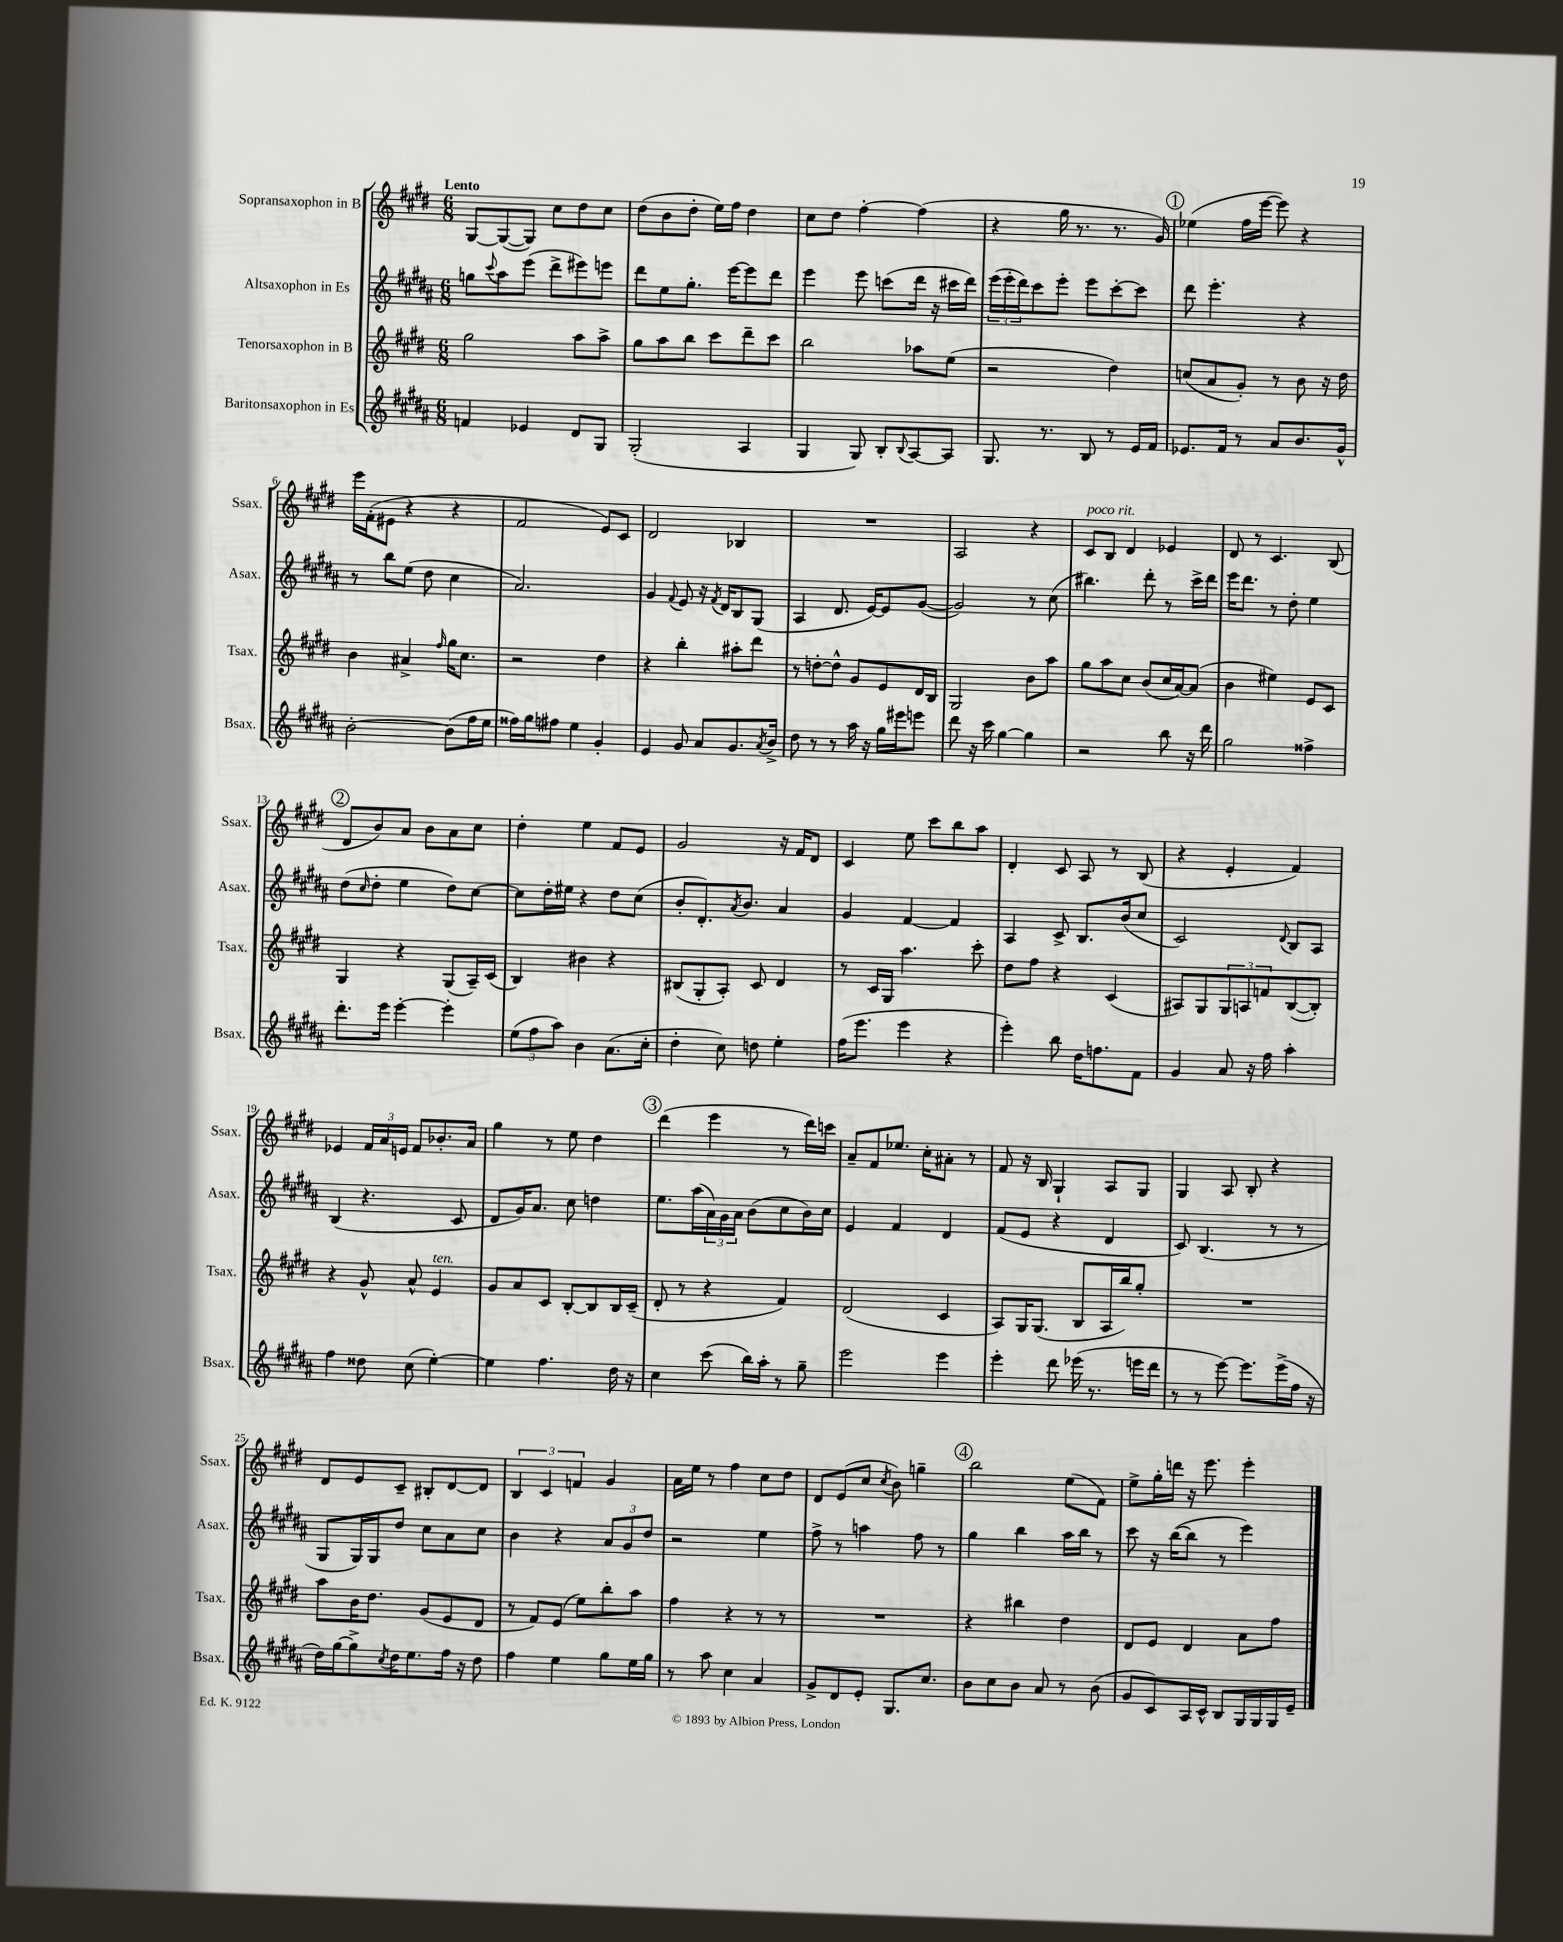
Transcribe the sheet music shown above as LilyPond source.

<<
\new StaffGroup <<
\new Staff = "s0" \with { instrumentName = "Sopransaxophon in B" shortInstrumentName = "Ssax." } {
    \clef treble \key e \major \numericTimeSignature \time 6/8 \tempo "Lento"
    gis8~ gis8~( gis8) cis''8 dis''8 cis''8 |
    dis''8( b'8 dis''8-. e''16) fis''16 dis''4 |
    cis''8 dis''8 fis''4~-. fis''4( |
    r4 gis''16 r8. r8. gis'16) |
    \mark \markup { \circle "1" } ees''4( fis''16 e'''16~ e'''8) r4 |
    e'''16 fis'16-.( eis'8 r4 r4 |
    fis'2 e'8) cis'8 |
    dis'2 bes4 |
    R2. |
    a2 r4 |
    cis'8^\markup { \italic "poco rit." } b8 dis'4 ees'4 |
    dis'8 r8 cis'4. b8( |
    \mark \markup { \circle "2" } dis'8 b'8) a'8 b'8 a'8 cis''8 |
    dis''4-. e''4 fis'8 e'8 |
    gis'2 r16 fis'16 dis'8 |
    cis'4 e''8 cis'''8 b''8 a''8 |
    dis'4-. cis'8 a8 r8 b8( |
    r4 e'4-. fis'4) |
    ees'4 \tuplet 3/2 { fis'16 a'16 e'16 } fis'8 bes'8.-. a'16 |
    gis''4 r8 e''8 dis''4 |
    \mark \markup { \circle "3" } dis'''4( e'''4 r8 dis'''16) c'''16 |
    a'8-- fis'8 ees''8. cis''16-. ais'8-. r8 |
    fis'8 r16 b16 gis4-! a8 gis8 |
    gis4 a8 b8-. r4 |
    dis'8 e'8 cis'8-- bis8-. dis'8~ dis'8 |
    \tuplet 3/2 { b4 cis'4 f'4 } gis'4 |
    a'16 e''16 r8 fis''4 cis''8 dis''8 |
    dis'8 e'8( cis''8 \acciaccatura { cis''8 } b'8) g''4-- |
    \mark \markup { \circle "4" } b''2 e''8( fis'8) |
    e''8-> gis''16-. d'''16 r16 e'''8. e'''4-. \bar "|." |
}
\new Staff = "s1" \with { instrumentName = "Altsaxophon in Es" shortInstrumentName = "Asax." } {
    \clef treble \key b \major \numericTimeSignature \time 6/8
    g''8 \appoggiatura { cis'''8 } ais''8 e'''8( dis'''8-> eis'''8) e'''8 |
    dis'''8 e''8 gis''8.-. e'''16~ e'''8 dis'''8 |
    e'''4 e'''8 c'''8( dis'''16 r16 cis'''16 dis'''16) |
    \tuplet 3/2 { e'''16( e'''16-. dis'''16) } cis'''8 e'''8-. e'''8 cis'''8~-. cis'''8 |
    \mark \markup { \circle "1" } dis'''8 e'''4.-. r4 |
    r8 b''8 e''8( dis''8 cis''4 |
    ais'2.) |
    gis'4 \appoggiatura { fis'8 } e'8 r16 \acciaccatura { fis'8 } dis'16 b8 gis8( |
    ais4 dis'8. e'16~) e'8 gis'8~( |
    gis'2) r8 cis''8( |
    bis''4.) dis'''8-. r8 cis'''16-> dis'''16 |
    e'''16 dis'''8. r8 dis''8-. e''4 |
    \mark \markup { \circle "2" } dis''8( \grace { cis''16 } dis''8-. e''4 dis''8) cis''8~ |
    cis''8 dis''16-. eis''16 r4 dis''8 cis''8( |
    b'8-. dis'8.-.) \acciaccatura { ais'8 } b'8. ais'4 |
    gis'4 fis'4~ fis'4 |
    ais4 cis'8-> b8. b'16( cis''8 |
    cis'2) \appoggiatura { dis'8 } b8 ais8 |
    b4( r4. cis'8 |
    dis'8 gis'16) ais'8. cis''8 d''4 |
    \mark \markup { \circle "3" } e''8. ais''16( \tuplet 3/2 { ais'16) gis'16 ais'16 } b'8( cis''8 b'16) cis''16 |
    e'4 fis'4 dis'4 |
    fis'8( e'8 r4 dis'4 |
    cis'8) b4.( r8 r8 |
    gis8 gis16) gis16 dis''8 cis''8 ais'8 cis''8 |
    b'4 r4 \tuplet 3/2 { ais'8 gis'8 dis''8 } |
    r2 e''4 |
    fis''8-> r8 a''4 fis''8 r8 |
    \mark \markup { \circle "4" } gis''4 b''4 ais''16 b''16 r8 |
    cis'''8 r16 b''16~( b''8 r8 e'''4) \bar "|." |
}
\new Staff = "s2" \with { instrumentName = "Tenorsaxophon in B" shortInstrumentName = "Tsax." } {
    \clef treble \key e \major \numericTimeSignature \time 6/8
    gis''2 a''8 a''8-> |
    gis''8 a''8 b''8 cis'''8 dis'''8-- cis'''8 |
    b''2 aes''8 e''8( |
    r2 dis''4) |
    \mark \markup { \circle "1" } c''8( a'8 gis'8-.) r8 b'8 r16 dis''16 |
    b'4 ais'4-> \grace { fis''16 } gis''16 cis''8. |
    r2 dis''4 |
    r4 b''4-. ais''8-. dis'''8 |
    r8 d''8~-. d''8-^ gis'8 e'8 dis'16 b16 |
    gis2 b'8 a''8 |
    gis''8 a''8 cis''8 b'8( cis''16 a'16~) a'8( |
    b'4 eis''4) e'8 cis'8 |
    \mark \markup { \circle "2" } gis4 r4 gis8( a16--) cis'16( |
    b4) bis'4 r4 |
    bis8( gis8-. a8-.) cis'8 dis'4 |
    r8 cis'16 gis16 a''4. cis'''8-. |
    dis''8 fis''8 r4 cis'4( |
    ais8) gis8 \tuplet 3/2 { gis8 a8 f'8 } b8~( b8-.) |
    r4 gis'8-^ a'8-^ e'4^\markup { \italic "ten." } |
    gis'8 a'8 cis'8 b8~-. b8 b16 cis'16--( |
    \mark \markup { \circle "3" } dis'8-. r8 r4 fis'4) |
    dis'2( cis'4 |
    a8) gis16 gis8.( b8 a16 b''16) gis''8-. |
    R2. |
    a''8 b'16 dis''8. gis'8( e'8 dis'8 |
    r8 fis'8) e'8( e''8) b''8-. a''8 |
    fis''4 r4 r8 r8 |
    R2. |
    \mark \markup { \circle "4" } r4 bis''4 dis''4 |
    dis'8 e'8 dis'4 a'8 fis''8 \bar "|." |
}
\new Staff = "s3" \with { instrumentName = "Baritonsaxophon in Es" shortInstrumentName = "Bsax." } {
    \clef treble \key b \major \numericTimeSignature \time 6/8
    f'4 ees'4 dis'8 gis8 |
    gis2-.( ais4 |
    gis4 gis8) b8-. \appoggiatura { b8 } ais8~ ais8 |
    gis8. r8. b8 r8 e'16 fis'16 |
    \mark \markup { \circle "1" } ees'8. fis'16 r8 ais'8 b'8. gis'16-^ |
    b'2~-. b'8( fis''16 e''16 |
    fisis''16) gis''16 fis''8 e''4 gis'4-. |
    e'4 gis'8 ais'8 gis'8. \acciaccatura { ais'8 } b'16-> |
    dis''8 r8 r8 ais''16 r16 gis''16 eis'''16 e'''8 |
    dis'''8 r16 cis'''16 gis''4~ gis''4 |
    r2 b''8 r16 dis'''16 |
    gis''2 fisis''4-> |
    \mark \markup { \circle "2" } dis'''8.-. e'''16 e'''4~-. e'''4-. |
    \tuplet 3/2 { e''8( fis''8 ais''8) } b'4 ais'8.( cis''16-. |
    dis''4-. cis''8) d''8 e''4-. |
    fis''16( e'''8. e'''4 r4 |
    e'''4-.) b''8 dis''16 f''8. fis'8 |
    gis'4 ais'8 r16 fis''16 ais''4-. |
    fis''4 disis''8 cis''8( e''4~-.) |
    e''4 fis''4. dis''16 r16 |
    \mark \markup { \circle "3" } cis''4 cis'''8( b''16) ais''16-. r8 gis''8-- |
    e'''2 e'''4 |
    e'''4-. dis'''8 ees'''16( r8. e'''16 dis'''16 |
    r8 r8 e'''8~) e'''8. e'''16->( fis''16 r16 |
    dis''16) gis''16~ gis''8-> \acciaccatura { cis''8 } dis''16 e''8. fis''16 r16 dis''8 |
    fis''4 e''4 gis''8 e''16 gis''16 |
    r8 ais''8 cis''4 ais'4 |
    gis'8-> dis'8 e'8-. gis8. cis''8. |
    \mark \markup { \circle "4" } b'8 cis''8 b'8 ais'8 r8 b'8( |
    gis'8 cis'8) ais16 cis'16-^ b8 gis16 gis16 gis16 e'16-- \bar "|." |
}
>>
>>
